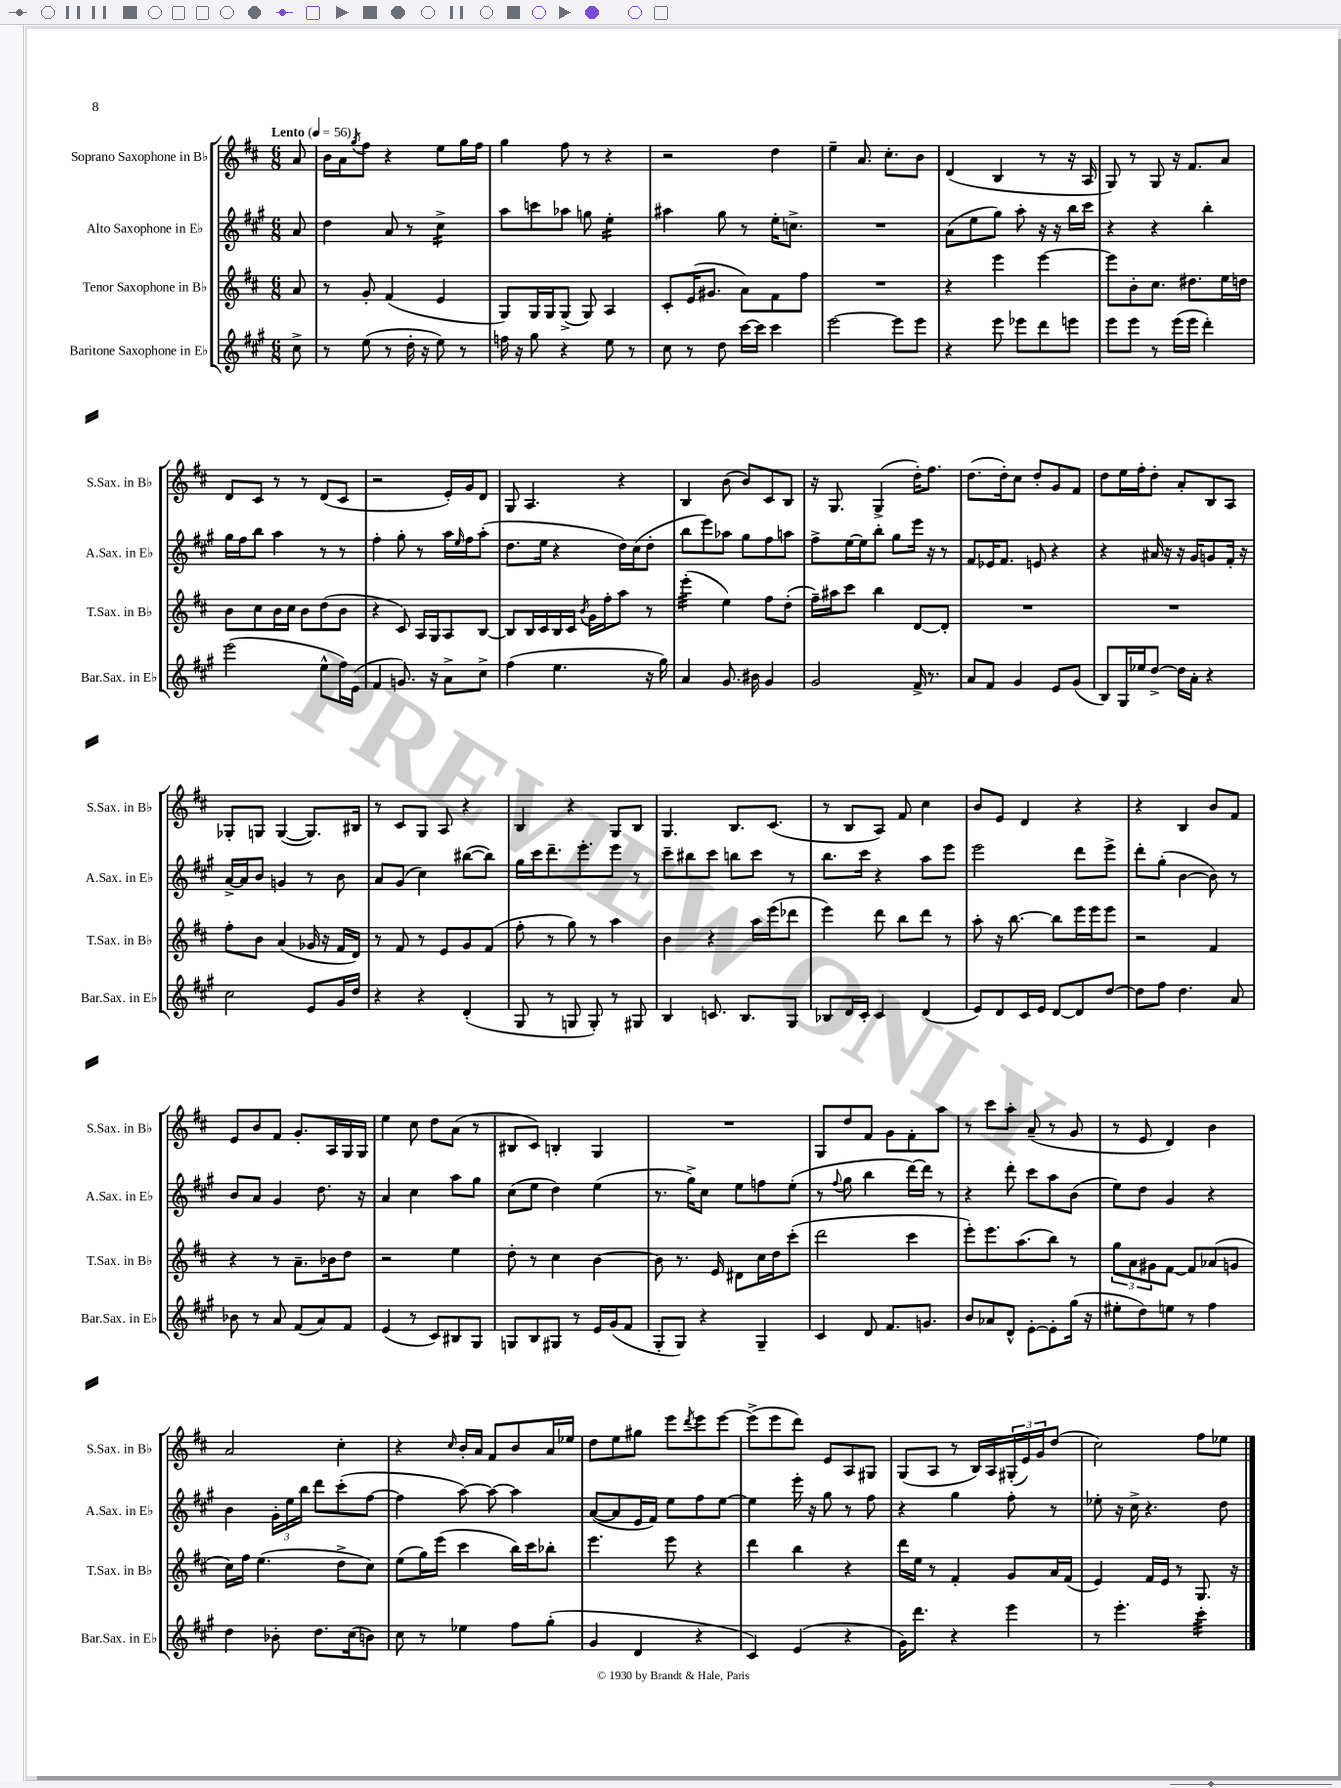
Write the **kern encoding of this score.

**kern	**kern	**kern	**kern
*staff4	*staff3	*staff2	*staff1
*clefG2	*clefG2	*clefG2	*clefG2
*k[f#c#g#]	*k[f#c#]	*k[f#c#g#]	*k[f#c#]
*M6/8	*M6/8	*M6/8	*M6/8
*MM56	*MM56	*MM56	*MM56
8cc#^\	8a/	8a/	8a/
=	=	=	=
8r	8r	4dd\	16b\LL
.	.	.	16a\J
.	.	.	8qgg/
(8ee\	8g'/	.	8ff#\J
8r	(4f#/	8a/	4r
16dd'\	.	8r	.
16r	.	.	.
8ee\)	4e/	4cc#^\	8ee\L
8r	.	.	16gg\L
.	.	.	16ff#\JJ
=	=	=	=
16ff\	8G/L)	8aa\L	4gg\
16r	.	.	.
8gg#\	16G/L	8ccc\	.
.	16G/J	.	.
4r	(8G^/J	8aa-\J	8ff#\
.	8G/)	8gg\	8r
8ee\	4A/	4ee'\	4r
8r	.	.	.
=	=	=	=
8cc#\	8c#'/L	4aa#\	2r
8r	(16e/K	.	.
.	8.g#/J	.	.
8dd\	.	8gg#\	.
[16ccc#\LL	8a\L)	8r	.
16ccc#\]JJ	.	.	.
4ccc#\	8f#\	16ee'\LK	4dd\
.	.	8.cc^\J	.
.	8ff#\J	.	.
=	=	=	=
[2eee\	2.r	2.r	4ee~\
.	.	.	8.a/
.	.	.	8.cc#'\L
8eee\]L	.	.	.
8eee\J	.	.	8b\J
=	=	=	=
4r	4r	(8a\L	(4d/
.	.	8ee\	.
8eee\	4eee\	8gg#\J)	4B/
8eee-\L	.	8aa'\	.
8ddd\	[4eee\	16r	8r
.	.	16r	.
8eee\J	.	16bb\LL	16r
.	.	16ccc#\JJ	16A/
=	=	=	=
8eee\L	8eee\]L	4r	8G/)
8eee\J	8b'\	.	8r
8r	8.cc#\J	4r	8G/
(16eee\LL	.	.	16r
16eee\JJ	8.dd#\L	.	8.f#/L
4ddd'\)	.	4bb'\	.
.	16ee\L	.	8a/J
.	16dd\JJ	.	.
=	=	=	=
(2eee\	8b\L	16gg#\LL	8d/L
.	.	16ff#\J	.
.	8cc#\	8bb\J	8c#/J
.	16b\L	4aa\	8r
.	16cc#\JJ	.	.
.	8b\L	.	8r
8ee^^\L	(8dd\	8r	(8d/L
16ff#\L)	8b\J	8r	8c#/J
(16e\JJ	.	.	.
=	=	=	=
4f#/	4r	4ff#'\	2r
8.g/)	8c#/)	8gg#'\	.
.	16A/LL	8r	.
16r	16G/J	.	.
8a^\L	8A/	16aa\LL	16e'/LL)
.	.	16qqee/	.
.	.	16ff#\J	16g/J
8cc#^\J	[8B/J	(8aa'\J	8d/J
=	=	=	=
(4ff#\	8B/]L	8.dd\L	8G/
.	16B/L	.	4.A/
.	16c#/	16ee\Jk	.
4.ee\	16B/	4r	.
.	16c#/JJ	.	.
.	8qb/	.	.
.	16g\LL	.	.
.	16ff#'\J	.	.
.	8aa\J	16dd\LL)	4r
.	.	(16cc#\J	.
16r	8r	8dd'\J	.
16gg#\)	.	.	.
=	=	=	=
4a/	(4eee'\	8bb\L	4B/
.	.	8eee\)	.
8.g#/	4ee\)	8aa-\J	(8b\
.	.	8gg#\L	8b/L)
16b#\	.	.	.
4g#/	8ff#\L	8ff#\	8c#/
.	(8dd'\J	8aa\J	8B/J
=	=	=	=
2g#/	16ff#~\LL)	8ff#^\L	16r
.	16aa#\J	.	8.G/
.	8ccc#\J	[16ee\L	.
.	.	16ee\]J	.
.	4bb\	8bb'\J	(4G^/
.	.	8gg#\L	.
16f#^/	[8d/L	16eee\Jk	16dd'\LK)
8.r	.	16r	8.ff#\J
.	8d'/]J	8r	.
=	=	=	=
8a/L	2.r	8f#/L	(8.dd\L
8f#/J	.	16e-/K	.
.	.	8.f#/J	16dd'\k)
4g#/	.	.	8cc#\J
.	.	8e/	8dd'/L
8e/L	.	4r	8g/
(8g#/J	.	.	8f#/J
=	=	=	=
8B/L)	2.r	4r	8dd\L
16G#/L	.	.	16ee\L
16ee-/J	.	.	16ff#'\J
[8dd^/J	.	16a#/	8dd'\J
.	.	16r	.
16dd\]LL	.	16r	8a'/L
16a'\JJ	.	16g#/LK	.
4r	.	8g/	8B/
.	.	16f#'/Jk	8A/J
.	.	16r	.
=	=	=	=
2cc#\	8ff#'\L	[16a^/LL	8G-'/L
.	.	16a/]J	.
.	8b\J	8b/J	8G/J
.	(4a/	4g/	([4G/
8e/L	16g-/	8r	8.G/]L)
.	16r	.	.
16g#/L	16f#/LL	8b\	.
16dd/JJ	16d/JJ)	.	16B#/Jk
=	=	=	=
4r	8r	8a/L	8r
.	8f#/	(8g#/J	8c#/L
4r	8r	4cc#\)	8G/J
.	8e/L	.	8A/
(4d'/	8g/	([8bb#\L	4r
.	(8f#/J	8bb#\]J)	.
=	=	=	=
8G#/	8ff#'\	16gg#\LL	4B/
.	.	16ccc#\J	.
8r	8r	8.ddd~\	.
8G/	8gg\)	.	4r
.	.	8.eee'\	.
8G'/)	8r	.	.
8r	4aa\	8eee\J	8G/L
8G#/	.	8r	8B/J
=	=	=	=
4B/	4b\	8ccc#~\L	4.G/
.	.	8bb#\	.
8.c/	4r	8ccc#\J	.
.	.	8bb\L	8.B/L
8.B/L	.	.	.
.	16aa\LL	8ccc#\J	.
.	(16eee\J	.	(8.c#/J
8G#/J	8ddd-\J	8r	.
=	=	=	=
8B-/L	4eee\)	8.bb\L	8r
16d/L	.	.	8B/L
16c#'/JJ	.	16ccc#\Jk	.
4c#/	8ddd\	4r	8A/J)
.	8bb\L	.	8f#/
(4d/	8ddd\J	8aa\L	4cc#\
.	8r	8eee\J	.
=	=	=	=
8e/L)	8aa'\	2eee\	8b/L
8d/	16r	.	8e/J
.	[8.bb\	.	.
16c#/L	.	.	4d/
16e/JJ	.	.	.
[8d/L	8bb\]L	.	.
8d/]	16eee\L	8ddd\L	4r
.	16eee\J	.	.
[8dd/J	8eee\J	8eee^\J	.
=	=	=	=
8dd\]L	2r	8ddd'\L	4r
8ff#\J	.	(8gg#'\J	.
4.dd\	.	[4b\	4B/
.	4f#/	8b\])	8b/L
8a/	.	8r	8f#/J
=	=	=	=
8b-\	4r	8b/L	8e/L
8r	.	8a/J	8b/
8a/	8r	4g#/	8f#/J
(8f#/L	8.a~\L	.	8.g'/L
8a/)	.	8.dd\	.
.	16b-\k	.	16A/L
8f#/J	8dd\J	.	16G/
.	.	16r	16G/JJ
=	=	=	=
(4e/	2r	4a/	4ee\
8r	.	4cc#\	8cc#\
8c#/L)	.	.	8dd\L
8B#/	4ee\	8aa\L	(8a\J
8G#/J	.	8gg#\J	8r
=	=	=	=
8G/L	8dd'\	(8cc#\L	8B#/L
8B/	8r	8ee\J	8c#/J)
8G#/J	4cc#\	4dd\)	4B'/
8r	.	.	.
16e/LL	[4b\	(4ee\	4G/
(16g#/J	.	.	.
8f#/J	.	.	.
=	=	=	=
8G#'/L	8b\]	8.r	2.r
8G#/J)	8.r	.	.
.	.	16gg#^\LK)	.
4r	.	8cc#\J	.
.	16e/	.	.
.	8d#\L	8ee\L	.
4G#~/	16cc#\L	8ff\	.
.	16dd\J	.	.
.	(8ccc#'\J	(8ee'\J	.
=	=	=	=
4c#/	2ddd\	8r	8G/L
.	.	8qqff#/	.
.	.	8gg#\	8dd/
8d/	.	4bb\	8f#/J
8.f#/L	.	.	8g\L
.	4ccc#\	[16ddd\LL)	8f#'\
8.g/J	.	16ddd\]JJ	.
.	.	8r	8aa\J
=	=	=	=
8b/L	8eee'\L)	4r	8r
8a-/	8.eee\	.	8ccc#\L
8d^^/J	.	8ddd'\	8aa'\J
.	(8.aa\	.	.
[8e'\L	.	8ccc#\L	(8a~/
8e'\]	8bb\J)	8aa\	8r
(16gg#\Jk	8r	(8b\J	8g/
16r	.	.	.
=	=	=	=
8ee#'\L	12gg\L	8ee\L)	8r
.	12a\	.	.
8dd\)	.	8dd\J	8e/
.	12g#\	.	.
8ee\J	[8f#\J	4g#/	4d/)
8r	8f#/]L	.	.
4ff#\	(8a-/	4r	4b\
.	8g/J	.	.
=	=	=	=
4dd\	16cc#\LL)	4b\	2a/
.	16ff#\JJ	.	.
.	(4.ee\	.	.
8b-'\	.	24g#'\LL	.
.	.	24ee\	.
.	.	24bb\JJ	.
8.dd\L	.	8ddd\L	.
.	8dd^\L	(8ccc#'\	4cc#'\
(16cc#\k	.	.	.
8b\J)	8cc#\J)	[8ff#\J	.
=	=	=	=
8cc#\	(8ee\L	4ff#\]	4r
8r	16gg\L)	.	.
.	(16eee\JJ	.	.
.	.	.	16qqcc#/
4ee-\	4ccc#\	[8aa\)	16b'/LL
.	.	.	16a/JJ
.	.	8aa\_	8f#/L
8ff#\L	16bb\LL)	4aa\]	8b/
.	16ccc#\J	.	.
(8gg#'\J	8bb-'\J	.	16a/L
.	.	.	16ee-/JJ
=	=	=	=
4g#/	4.eee\	([8a/L	8dd\L
.	.	8a/]	8ee\
4d/	.	16e/L	8gg#\J
.	.	16f#/JJ)	.
.	8eee\	8ee\L	8eee\L
.	.	.	8qddd/
4r	4r	8ff#\	8eee\
.	.	[8ee\J	[8eee\J
=	=	=	=
4c#/)	4ddd\	4ee\]	(8eee^\]L
.	.	.	8eee\
(4e/	4bb\	16eee'\	8ddd\J)
.	.	16r	.
.	.	8gg#\	8e/L
4r	4r	8r	8A/
.	.	8ff#\	8G#/J
=	=	=	=
16g#\LK)	16ddd\LL	4r	(8G/L
8.ddd\J	16ee\JJ	.	.
.	8r	.	8A/J
4r	4f#'/	4gg#\	8r
.	.	.	16B/LL)
.	.	.	16A/
4eee\	8g/L	8ff#'\	(24G#'/
.	.	.	24e/)
.	.	.	24g/J
.	16a/L	8r	(8dd/J
.	(16f#/JJ	.	.
=	=	=	=
8r	4e/)	8ee-'\	2cc#\)
4.eee'\	.	16r	.
.	.	16cc#^\	.
.	16f#/LL	4.r	.
.	16e/JJ	.	.
.	8r	.	.
4ccc#'\	8.G/	.	8ff#\L
.	.	8dd\	8ee-\J
.	16r	.	.
==	==	==	==
*-	*-	*-	*-
